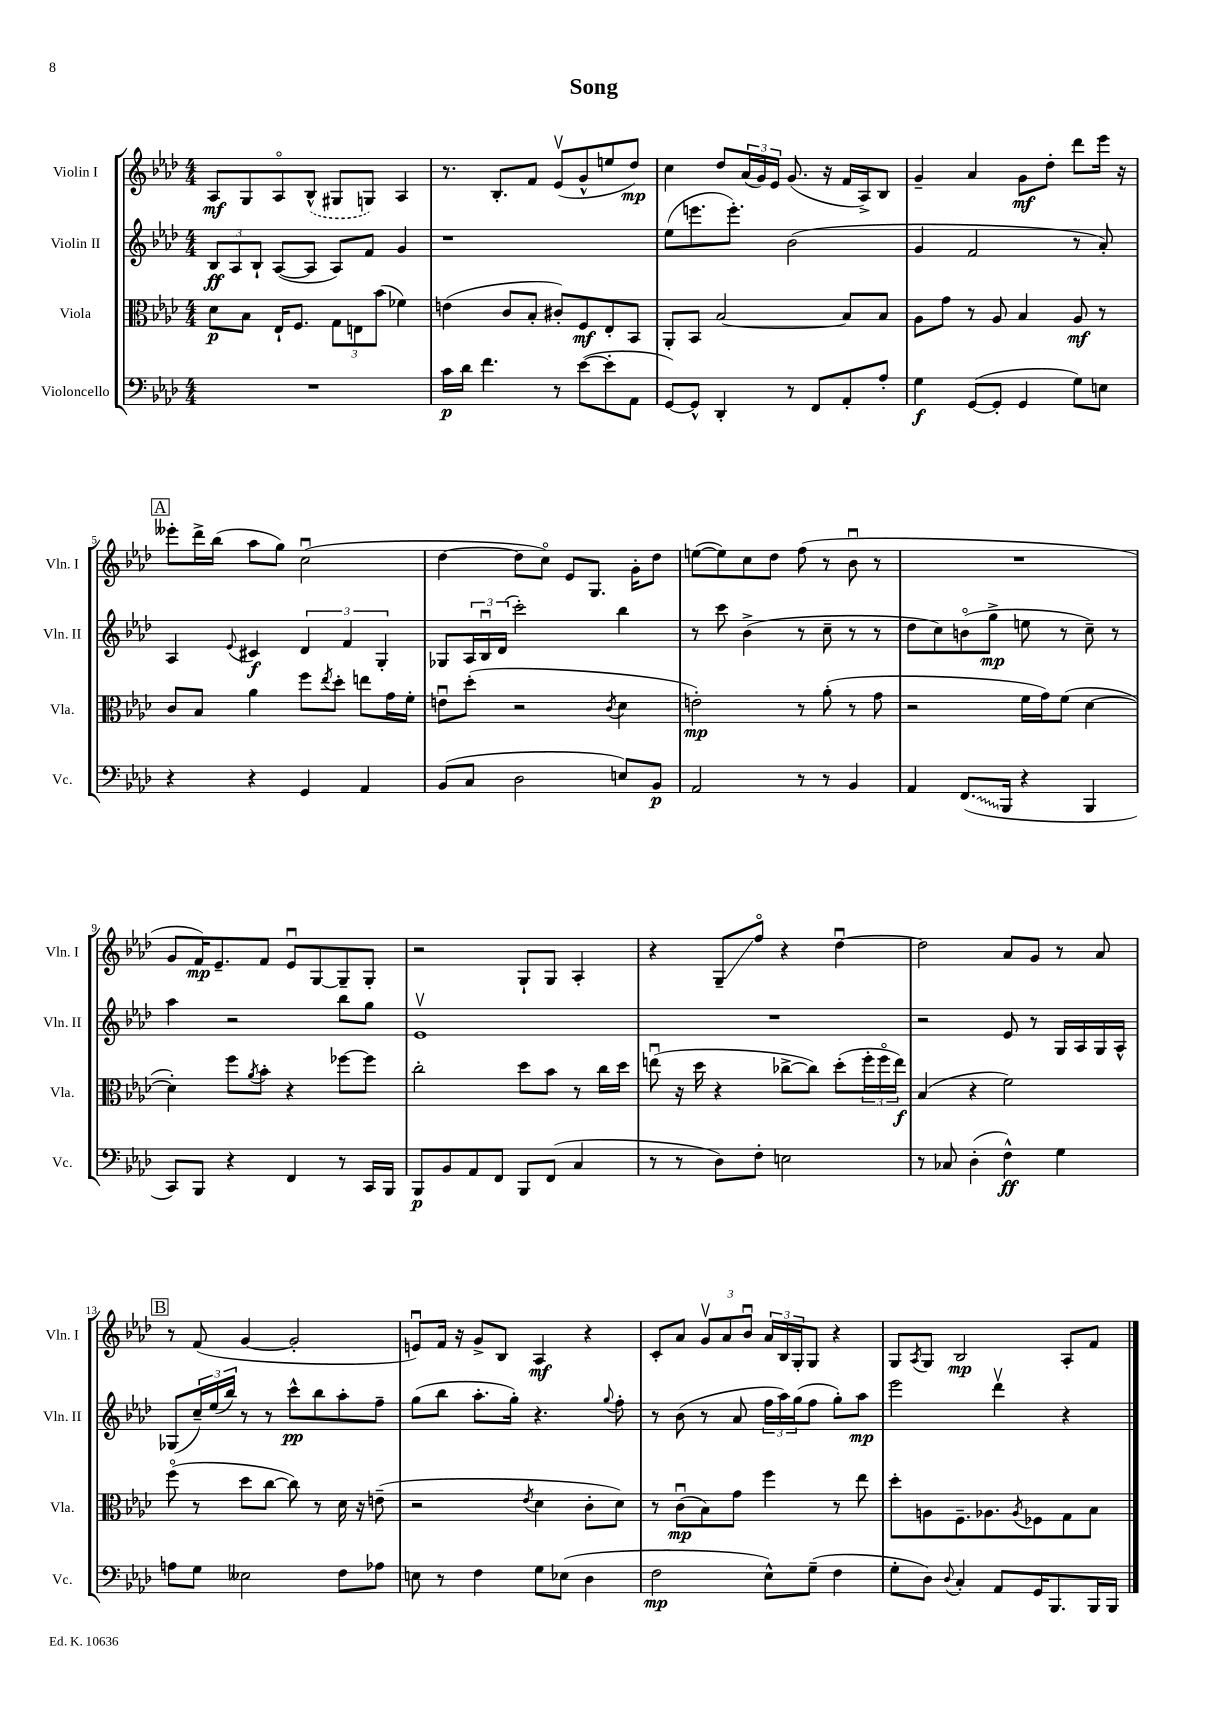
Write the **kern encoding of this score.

**kern	**kern	**kern	**kern
*staff4	*staff3	*staff2	*staff1
*clefF4	*clefC3	*clefG2	*clefG2
*k[b-e-a-d-]	*k[b-e-a-d-]	*k[b-e-a-d-]	*k[b-e-a-d-]
*M4/4	*M4/4	*M4/4	*M4/4
1r	8d-	12B-	8A-
.	.	12A-	.
.	8B-	.	8G
.	.	12B-`	.
.	16E-`	([8A-	8A-o
.	8.F	.	.
.	.	8A-]	(8B-^^
.	12G	8A-)	8G#
.	12E	.	.
.	.	8f	8G)
.	(12b-	.	.
.	4f-)	4g	4A-
=	=	=	=
16c	(4e	1r	8.r
16d-	.	.	.
4.f	.	.	.
.	.	.	8.B-'
.	8c	.	.
.	8B-'	.	8f
8r	8c#')	.	(8e-v
([8e-	8F	.	8g^^
8e-']	8E-'	.	8ee
8AA-	8BB-	.	8dd-)
=	=	=	=
[8GG)	8AA-'	(8ee-	4cc
8GG^^]	8BB-	8.eee	.
4DD-'	[2B-	.	8dd-
.	.	8.eee')	.
.	.	.	(24a-
.	.	.	24g)
.	.	.	24e-
8r	.	(2b-	(8.g
8FF	.	.	.
.	.	.	16r
8AA-'	8B-]	.	16f
.	.	.	16A-^)
8A-'	8B-	.	8B-
=	=	=	=
4G	8A-	4g	4g~
.	8g	.	.
([8GG	8r	2f	4a-
8GG']	8A-	.	.
4GG	4B-	.	8g
.	.	.	8dd-'
8G)	8A-	8r	8ddd-
8E	8r	8a-')	16eee-
.	.	.	16r
=	=	=	=
4r	8c	4A-	8eee--'
.	8B-	.	16ddd-^
.	.	.	(16bb-
.	.	8qqe-	.
4r	4a-	4c#	8aa-
.	.	.	8gg)
4GG	8ff	6d-	(2ccu
.	8qee-	.	.
.	8dd-'	.	.
.	.	6f	.
4AA-	8ee	.	.
.	.	6G'	.
.	16g	.	.
.	16f'	.	.
=	=	=	=
(8BB-	8eu	8G-	[4dd-
8C	(8dd-'	24A-	.
.	.	24B-u	.
.	.	(24d-	.
2D-	2r	2ccc')	8dd-]
.	.	.	8cco)
.	.	.	8e-
.	.	.	8.G
.	8qc	.	.
8E)	4d-	4bb-	.
.	.	.	16g'
8BB-	.	.	8dd-
=	=	=	=
2AA-	2e')	8r	([8ee
.	.	8ccc	8ee])
.	.	(4b-^	8cc
.	.	.	8dd-
8r	8r	8r	(8ff
8r	(8a-'	8cc~	8r
4BB-	8r	8r	8b-u
.	8g	8r	8r
=	=	=	=
4AA-	2r	8dd-	1r
.	.	8cc)	.
(8.FF	.	(8bo	.
.	.	8gg^	.
16BBB-	.	.	.
4r	16f	8ee	.
.	16g)	.	.
.	(8f	8r	.
4BBB-	[4d-	8cc~)	.
.	.	8r	.
=	=	=	=
8CC)	4d-'])	4aa-	8g
8BBB-	.	.	16f)
.	.	.	8.e-~
4r	8ff	2r	.
.	8qa-	.	.
.	8b-'	.	8f
4FF	4r	.	8e-u
.	.	.	[8G
8r	[8ff-	8bb-	8G~]
16CC	8ff-]	8gg	8G'
16BBB-	.	.	.
=	=	=	=
8BBB-	2cc'	1e-v	2r
8BB-	.	.	.
8AA-	.	.	.
8FF	.	.	.
8BBB-	8dd-	.	8G`
(8FF	8b-	.	8G
4C	8r	.	4A-'
.	16cc	.	.
.	16dd-	.	.
=	=	=	=
8r	(8eeu	1r	4r
8r	16r	.	.
.	16dd-	.	.
8D-)	4r	.	8G~
8F'	.	.	8ffo
2E	[8cc-^	.	4r
.	8cc-])	.	.
.	(8dd-'	.	[4dd-u
.	24ff'	.	.
.	24ffo	.	.
.	24ee)	.	.
=	=	=	=
8r	(4B-	2r	2dd-]
8C-	.	.	.
(4D-'	4r	.	.
4F^^)	2f)	8e-	8a-
.	.	8r	8g
4G	.	16G	8r
.	.	16A-	.
.	.	16G	8a-
.	.	16A-^^	.
=	=	=	=
8A	(8ffo	(8G-	8r
8G	8r	24cc~)	(8f
.	.	(24ee-	.
.	.	24bb-)	.
2E--	8dd-	8r	[4g
.	[8cc	8r	.
.	8cc])	8ccc^^	2g']
.	8r	8bb-	.
8F	16d-	8aa-'	.
.	16r	.	.
8A-	(8e~	8ff~	.
=	=	=	=
8E	2r	(8gg	8eu)
8r	.	8bb-	16f
.	.	.	16r
4F	.	8.aa-'	8g^
.	.	.	8B-
.	.	16gg')	.
.	8qe-	.	.
8G	4d-	4.r	4A-
(8E-	.	.	.
4D-	8c'	.	4r
.	.	8qqgg	.
.	8d-)	8ff'	.
=	=	=	=
2F	8r	8r	8c'
.	(8cu	(8b-	8a-
.	8B-)	8r	12gv
.	.	.	12a-
.	8g	8a-	.
.	.	.	12b-u
8E-^^)	4ff	24ff	24a-
.	.	24aa-)	24B-
.	.	(24gg	24G'
(8G~	.	8ff	8G
4F	8r	8gg')	4r
.	8ee-	8aa-	.
=	=	=	=
8G'	8dd-'	2eee-	8G
.	.	.	8qA-
8D-)	8A	.	8G
8qqD-	.	.	.
4C'	8.F~	.	2B-
.	8.A-	.	.
8AA-	.	4ddd-v	.
.	8qA-	.	.
16GG	8F-	.	.
8.BBB-	.	.	.
.	8G	4r	8A-'
16BBB-	8B-	.	8f
16BBB-	.	.	.
==	==	==	==
*-	*-	*-	*-
